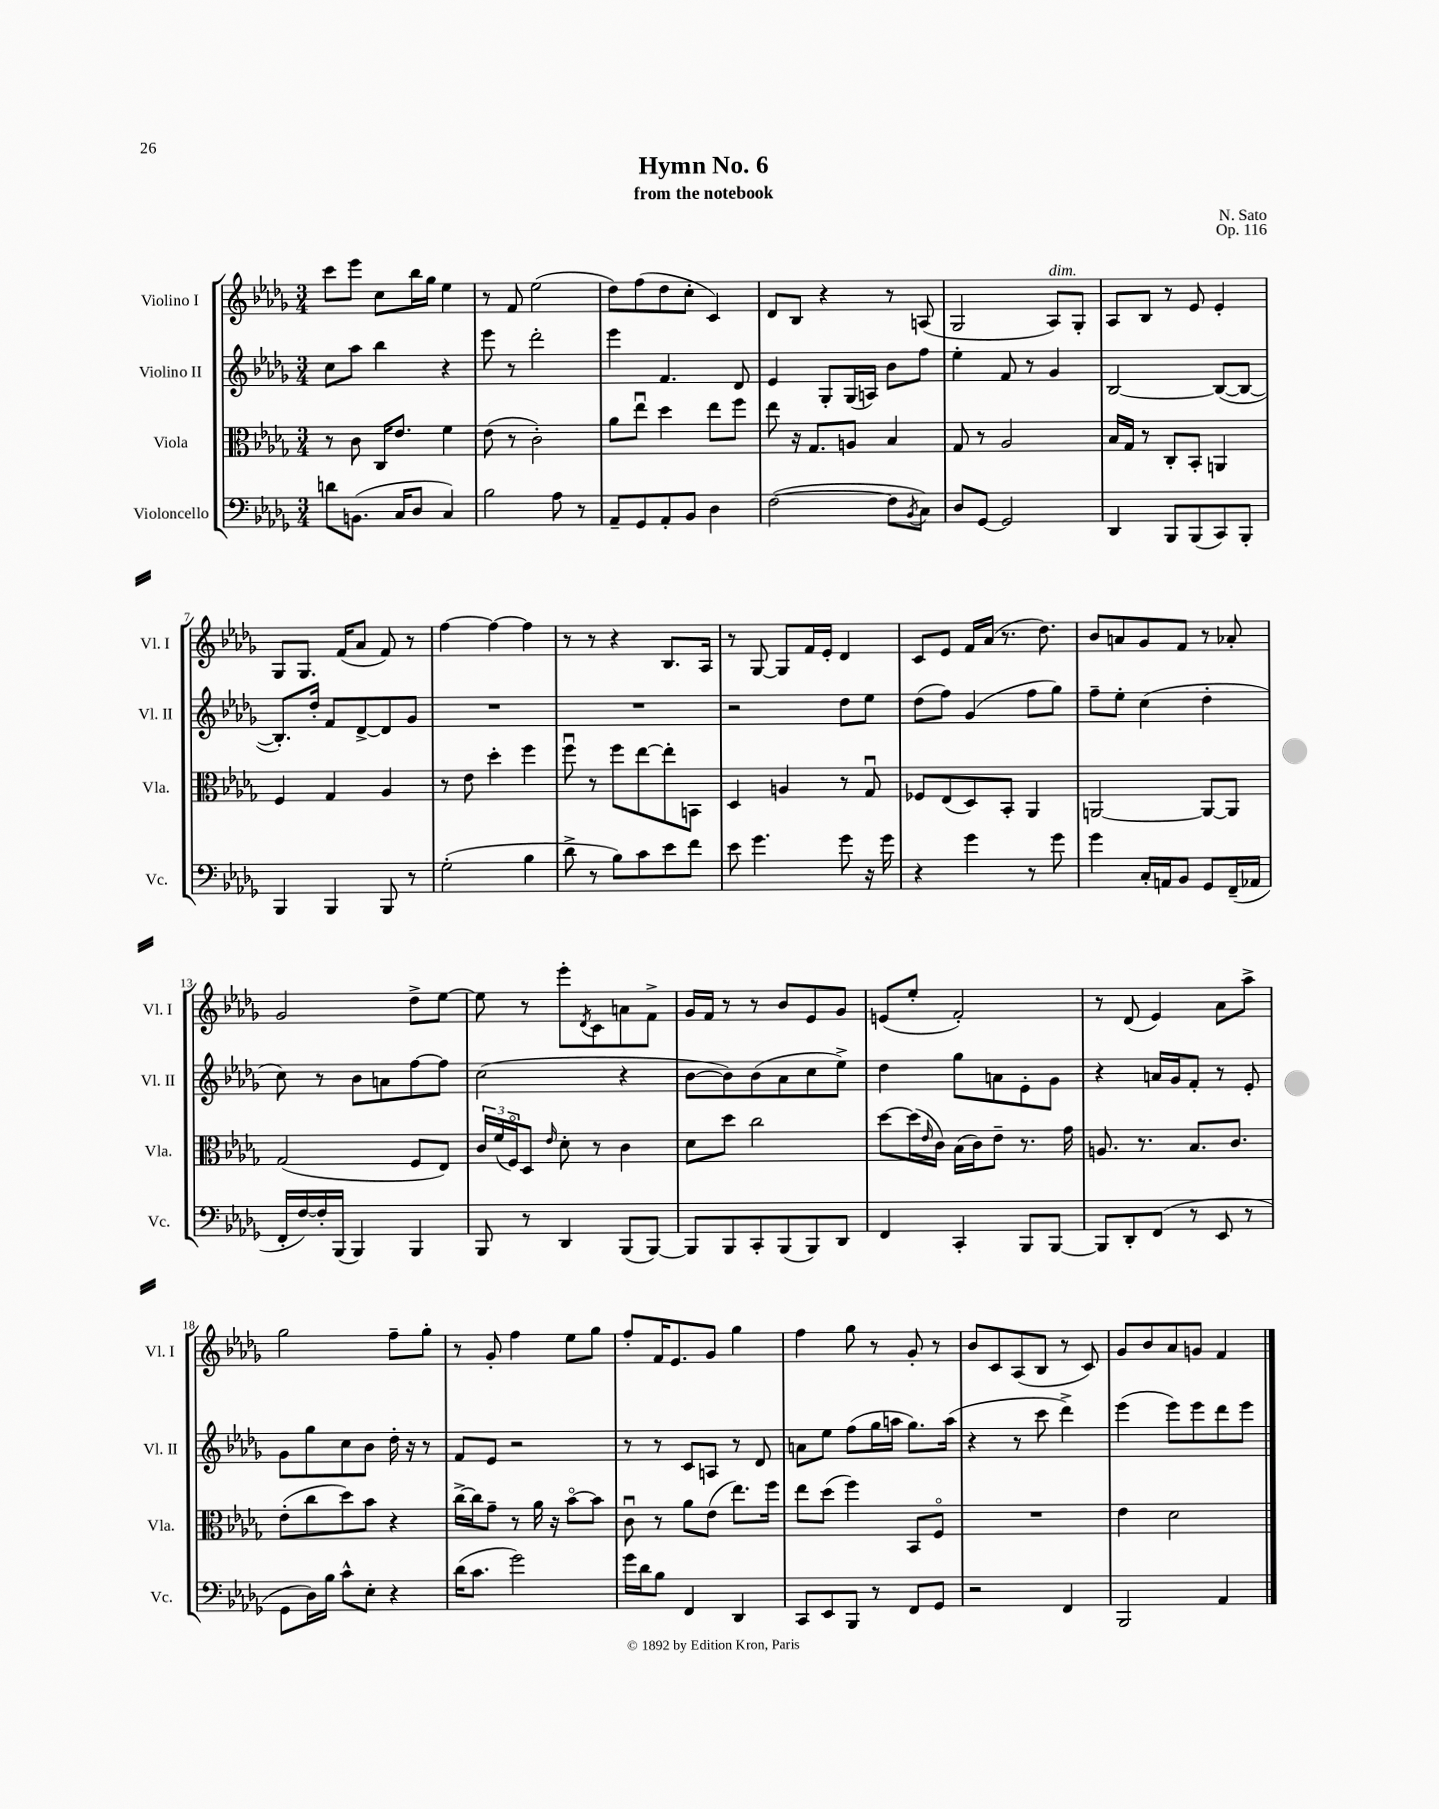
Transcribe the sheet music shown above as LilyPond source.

\header { title = "Hymn No. 6" composer = "N. Sato" subtitle = "from the notebook" opus = "Op. 116" }
<<
\new StaffGroup <<
\new Staff = "s0" \with { instrumentName = "Violino I" shortInstrumentName = "Vl. I" } {
    \clef treble \key des \major \numericTimeSignature \time 3/4
    c'''8 ees'''8 c''8 bes''16 ges''16 ees''4 |
    r8 f'8 ees''2( |
    des''8) f''8( des''8 c''8-. c'4) |
    des'8 bes8 r4 r8 a8( |
    ges2 aes8^\markup { \italic "dim." }) ges8-. |
    aes8 bes8 r8 ees'8 ees'4-. |
    ges8 ges8. f'16( aes'8 f'8) r8 |
    f''4~ f''4~ f''4 |
    r8 r8 r4 bes8. aes16 |
    r8 ges8~ ges8 f'16 ees'16-. des'4 |
    c'8 ees'8 f'16 aes'16( r8. des''8.) |
    bes'8 a'8 ges'8 f'8 r8 aes'8-. |
    ges'2 des''8-> ees''8~ |
    ees''8 r8 ees'''8-. \acciaccatura { des'8 } c'8 a'8 f'8-> |
    ges'16 f'16 r8 r8 bes'8 ees'8 ges'8 |
    e'8( ees''8-. f'2-.) |
    r8 des'8( ees'4) aes'8 aes''8-> |
    ges''2 f''8-- ges''8-. |
    r8 ges'8-. f''4 ees''8 ges''8 |
    f''8-. f'16 ees'8. ges'8 ges''4 |
    f''4 ges''8 r8 ges'8-. r8 |
    bes'8 c'8 aes8( bes8 r8 c'8) |
    ges'8 bes'8 aes'8 g'8 f'4 \bar "|." |
}
\new Staff = "s1" \with { instrumentName = "Violino II" shortInstrumentName = "Vl. II" } {
    \clef treble \key des \major \numericTimeSignature \time 3/4
    c''8 aes''8 bes''4 r4 |
    ees'''8 r8 des'''2-. |
    ees'''4 f'4. des'8 |
    ees'4 ges8-. ges16( a16) bes'8 f''8 |
    ees''4-. f'8 r8 ges'4 |
    bes2~ bes8~( bes8~ |
    bes8.-.) des''16-. f'8 des'8~-> des'8 ges'8 |
    R2. |
    R2. |
    r2 des''8 ees''8 |
    des''8( f''8) ges'4( f''8 ges''8) |
    f''8-- ees''8-. c''4( des''4-. |
    c''8) r8 bes'8 a'8 f''8~ f''8 |
    c''2( r4 |
    bes'8~ bes'8) bes'8( aes'8 c''8 ees''8->) |
    des''4 ges''8 a'8 ees'8-. ges'8 |
    r4 a'16 ges'16 f'8-. r8 ees'8-. |
    ges'8 ges''8 c''8 bes'8 des''16-. r16 r8 |
    f'8 ees'8 r2 |
    r8 r8 c'8 a8 r8 des'8 |
    a'8 ees''8 f''8( ges''16 a''16 ges''8.) a''16( |
    r4 r8 c'''8 des'''4->) |
    ees'''4( ees'''8) ees'''8 des'''8 ees'''8 \bar "|." |
}
\new Staff = "s2" \with { instrumentName = "Viola" shortInstrumentName = "Vla." } {
    \clef alto \key des \major \numericTimeSignature \time 3/4
    r8 c'8 c16 ees'8. f'4 |
    ees'8( r8 c'2-.) |
    aes'8 ees''8\downbow des''4 ees''8 f''8 |
    ees''8 r16 ges8. a8 bes4 |
    ges8 r8 aes2 |
    bes16 ges16 r8 c8-. bes,8-. a,4 |
    f4 ges4 aes4 |
    r8 ees'8 des''4-. f''4 |
    f''8\downbow r8 f''8 ees''8~ ees''8-. b,8 |
    des4 a4 r8 ges8\downbow |
    fes8 ees8( des8) bes,8-. aes,4 |
    a,2~ a,8~ a,8 |
    ges2( f8 ees8) |
    \tuplet 3/2 { c'16 f'16( f16\flageolet) } des8 \grace { ees'16 } des'8-. r8 c'4 |
    des'8 des''8 c''2 |
    des''8~ des''16( \grace { ees'16 } c'16) bes16( c'16) ees'8-- r8. ges'16 |
    a8. r8. bes8. c'8. |
    ees'8-.( c''8 des''8) bes'8 r4 |
    c''16~-> c''16 ges'8-- r8 aes'16 r16 bes'8~\flageolet bes'8 |
    c'8\downbow r8 aes'8 ees'8( ees''8.) f''16 |
    ees''8 des''8( f''4) bes,8 f8\flageolet |
    R2. |
    ees'4 des'2 \bar "|." |
}
\new Staff = "s3" \with { instrumentName = "Violoncello" shortInstrumentName = "Vc." } {
    \clef bass \key des \major \numericTimeSignature \time 3/4
    d'8 b,8.( c16 des8 c4) |
    bes2 aes8 r8 |
    aes,8-- ges,8 aes,8-. bes,8 des4 |
    f2~( f8 \acciaccatura { bes,8 } c8) |
    des8 ges,8~ ges,2 |
    des,4 bes,,8 bes,,8( c,8) bes,,8-. |
    bes,,4 bes,,4 bes,,8 r8 |
    ges2-.( bes4 |
    des'8-> r8 bes8) c'8 ees'8 f'8 |
    ees'8 ges'4. ges'8 r16 ges'16 |
    r4 ges'4 r8 ges'8 |
    ges'4 c16-. a,16 bes,8 ges,8 f,16--( aes,16 |
    f,16-. f16~) f16-. bes,,16( bes,,4) bes,,4 |
    bes,,8 r8 des,4 bes,,8( bes,,8~) |
    bes,,8 bes,,8 c,8-. bes,,8( bes,,8) des,8 |
    f,4 c,4-. bes,,8 bes,,8~ |
    bes,,8 des,8-. f,8( r8 ees,8 r8 |
    ges,8 des16) bes16 c'8-^ ees8-. r4 |
    des'16( c'8. ges'2) |
    ges'16 des'16 bes8 f,4 des,4 |
    c,8 ees,8 bes,,8 r8 f,8 ges,8 |
    r2 f,4 |
    bes,,2 aes,4 \bar "|." |
}
>>
>>
